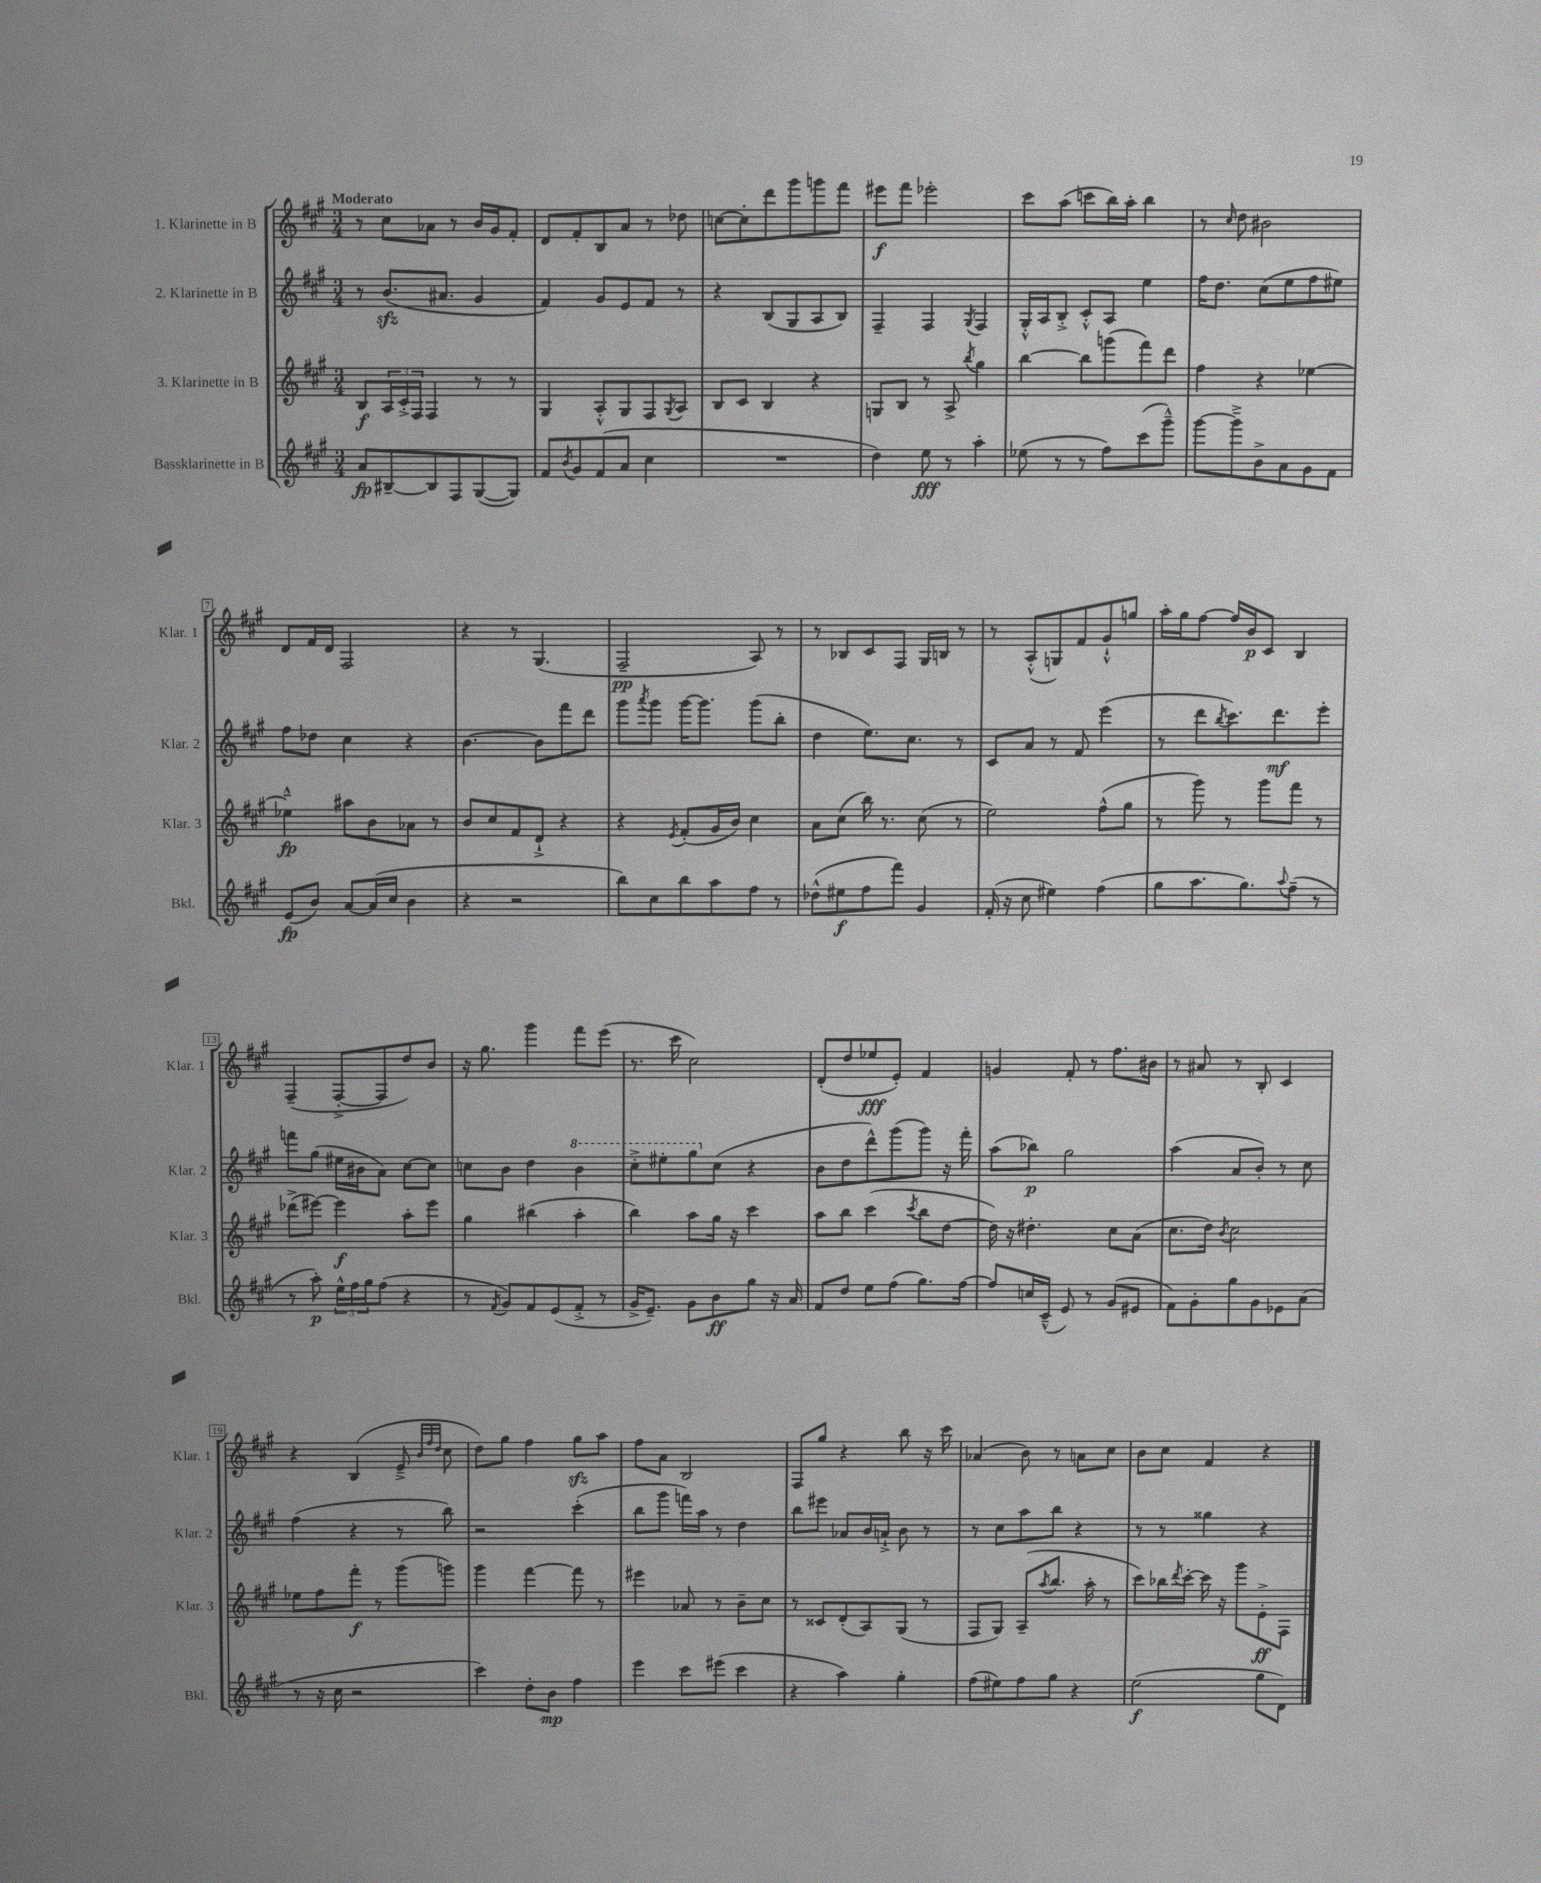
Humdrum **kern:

**kern	**kern	**kern	**kern
*staff4	*staff3	*staff2	*staff1
*clefG2	*clefG2	*clefG2	*clefG2
*k[f#c#g#]	*k[f#c#g#]	*k[f#c#g#]	*k[f#c#g#]
*M3/4	*M3/4	*M3/4	*M3/4
8a	8B	8r	8r
[8B#~	24A	(8.b	8cc#
.	24c#'^	.	.
.	24F#	.	.
8B#]	4F#	.	8a-
.	.	8.a#	.
8F#	.	.	8r
([8G#	8r	4g#	16b
.	.	.	16g#
8G#])	8r	.	8f#'
=	=	=	=
8f#	4G#	4f#)	8d
8qb	.	.	.
8g#	.	.	8f#'
(8f#	8A'^^	8g#	8B
8a	8G#	8e	8a
4cc#	8F#	8f#	8r
.	8qG#	.	.
.	8A	8r	8dd-
=	=	=	=
2.r	8B	4r	[8cc
.	8c#	.	8cc']
.	4B	(8B	8ddd
.	.	8G#	8ggg#
.	4r	8A	8ggg
.	.	8B)	8fff#
=	=	=	=
4dd)	8G	4F#~	8eee#
.	8B	.	8fff#
8ee	8r	4F#	2eee-'
8r	8A^	.	.
.	8qbb	8qG#	.
4aa'	4gg#	4F#	.
=	=	=	=
(8ee-	[4bb	16G#'^^	8ccc#
.	.	16A	.
8r	.	8B'^	(8aa
8r	8bb]	8c#'^^	8ccc
8ff#)	(8ggg	8A	16bb)
.	.	.	16aa'
(8ccc#	8fff#)	4ee	4bb
8ggg#~^^)	8ddd	.	.
=	=	=	=
[8ggg#	4ff#	16ff#	8r
.	.	8.dd	.
.	.	.	16qqcc#
8ggg#~^]	.	.	8dd
8b^	4r	(8cc#	2b#
8a	.	8ee	.
8g#	[4ee-	8ff#	.
8f#	.	8ee#)	.
=	=	=	=
(8e	4ee-~^^]	8ff#	8d
8b)	.	8dd-	16f#
.	.	.	16d
[8a	8aa#	4cc#	2F#
(16a]	8b	.	.
16cc#	.	.	.
4b	8a-	4r	.
.	8r	.	.
=	=	=	=
4r	8b	[4.b	4r
.	8cc#	.	.
2r	8f#	.	8r
.	8d`^	8b]	(4.G#
.	4r	8fff#	.
.	.	8ddd	.
=	=	=	=
8bb)	4r	8ggg#	2F#~
.	.	8qaaa	.
8cc#	.	8ggg#	.
.	8qe	.	.
8bb	(8f#'	[16ggg#	.
.	.	8.ggg#]	.
8aa	16g#	.	.
.	16b)	.	.
8ff#	4cc#	(8ggg#	8A)
8r	.	8bb'	8r
=	=	=	=
(8dd-^^	8a	4dd	8r
8ee#	(8cc#	.	8B-
8ff#	16bb)	8.ee)	8c#
.	8.r	.	.
8fff#)	.	.	8F#
.	.	8.cc#	.
4g#	(8cc#	.	16G#
.	.	.	16B
.	8r	8r	8r
=	=	=	=
(16f#'	2ee)	8c#	8r
16r	.	.	.
8cc#	.	8a	(8A'^^
4ee#)	.	8r	8G)
.	.	8f#	8f#
(4ff#	(8ff#^^	(4eee	8g#`^^
.	8gg#	.	8gg
=	=	=	=
8gg#	8r	8r	16aa'
.	.	.	16gg#
8.aa	8ggg#)	8ddd	[8ff#
.	.	8qbb	.
.	8r	8.ccc#)	16ff#]
8.gg#)	.	.	16b
.	8ggg#	.	8c#
.	.	8.ddd	.
8qqaa	.	.	.
(8ff#~	8fff#	.	4B
8r	8r	8eee'	.
=	=	=	=
8r	(8ddd-^	8fff	(4F#~
8aa')	[8eee#)	(8gg#	.
24ee^^	4eee#]	16ee#	[8F#'^
24ff#	.	.	.
.	.	16b#	.
24gg#	.	.	.
(8ff#	.	8a)	8F#]
4r	8aa'	[8cc#	8dd)
.	8eee#	8cc#]	8b
=	=	=	=
8r	4gg#	8cc	16r
.	.	.	8.gg#
8qf#	.	.	.
8g#)	.	8b	.
8f#	(4bb#	4dd	4ggg#
(8e	.	.	.
8f#'^	4aa'	4bb	8fff#
8r	.	.	(8eee
=	=	=	=
16g#^	4bb)	8ccc#'^	8.r
8.e~)	.	.	.
.	.	8eee#'	.
.	.	.	16ccc#
8g#	8aa	8ggg#	2cc#)
8b	16gg#	(8cc#	.
.	16r	.	.
8gg#	4ccc#	4r	.
16r	.	.	.
16a	.	.	.
=	=	=	=
8f#	8aa	8b	(8d'
8dd	8bb	8dd	8dd
8ee	(4ccc#	8ddd^^)	8ee-
(8ff#	.	(8ggg#	8e')
.	8qccc#	.	.
8.gg#)	8bb	8ggg#)	4f#
.	[8dd	16r	.
[16ff#	.	16fff#'	.
=	=	=	=
8ff#]	16dd])	(8aa	4g
.	16r	.	.
16cc	4.dd#'	8bb-)	.
(16c#~^^	.	.	.
8e)	.	2gg#	8f#'
8r	.	.	8r
(8g#	8cc#	.	8.ff#
8e#	(8a	.	.
.	.	.	16b#
=	=	=	=
8f#)	8.cc#	(4aa	8r
8g#'	.	.	8a#
.	16dd)	.	.
.	8qb	.	.
8gg#	2cc#	8a	8r
8g#	.	8b')	8B'
8e-	.	8r	4c#
(8a	.	8cc#	.
=	=	=	=
8r	8ee-	(4ff#	4r
16r	8ff#	.	.
16cc#	.	.	.
2r	8fff#'	4r	(4B
.	8r	.	.
.	(8ggg#	8r	8e~^
.	.	.	32qqb
.	.	.	32qqff#
.	.	.	32qqdd
.	8ggg)	8bb)	8cc#
=	=	=	=
4ccc#)	4ggg#	2r	8dd)
.	.	.	8gg#
8dd'	[4fff#	.	4ff#
8b	.	.	.
4ff#	8fff#]	(4ccc#'	8gg#
.	8r	.	8aa
=	=	=	=
4eee	4eee#	8bb	8ff#
.	.	8ggg#	8a
8ccc#	8a-	16fff)	2B
.	.	16aa	.
(8eee#	8r	8r	.
4ccc#	8b~	4dd	.
.	8cc#	.	.
=	=	=	=
4r	8r	8bb	8F#
.	8c##	8eee#	8gg#
4aa)	(8d'	8a-	4r
.	8A)	16b	.
.	.	16a`^	.
4gg#'	(8G#	8b	8bb
.	8r	8r	16r
.	.	.	16ccc#
=	=	=	=
(8ff#	8F#	8r	(4a-
8ee#)	8G#)	8cc#	.
8ff#	(8A~	8aa	8b)
.	8qaa	.	.
8gg#	8.bb	8bb	8r
4r	.	4r	8a
.	16aa'	.	.
.	8r	.	8cc#
=	=	=	=
(2ee	8ccc#)	8r	8b
.	16bb-	8r	8cc#
.	8qddd	.	.
.	[16ccc#'	.	.
.	16ccc#]	4gg##	4f#
.	16r	.	.
.	8ggg#	.	.
8gg#	8e'^	4r	4r
8d)	8F#	.	.
==	==	==	==
*-	*-	*-	*-
